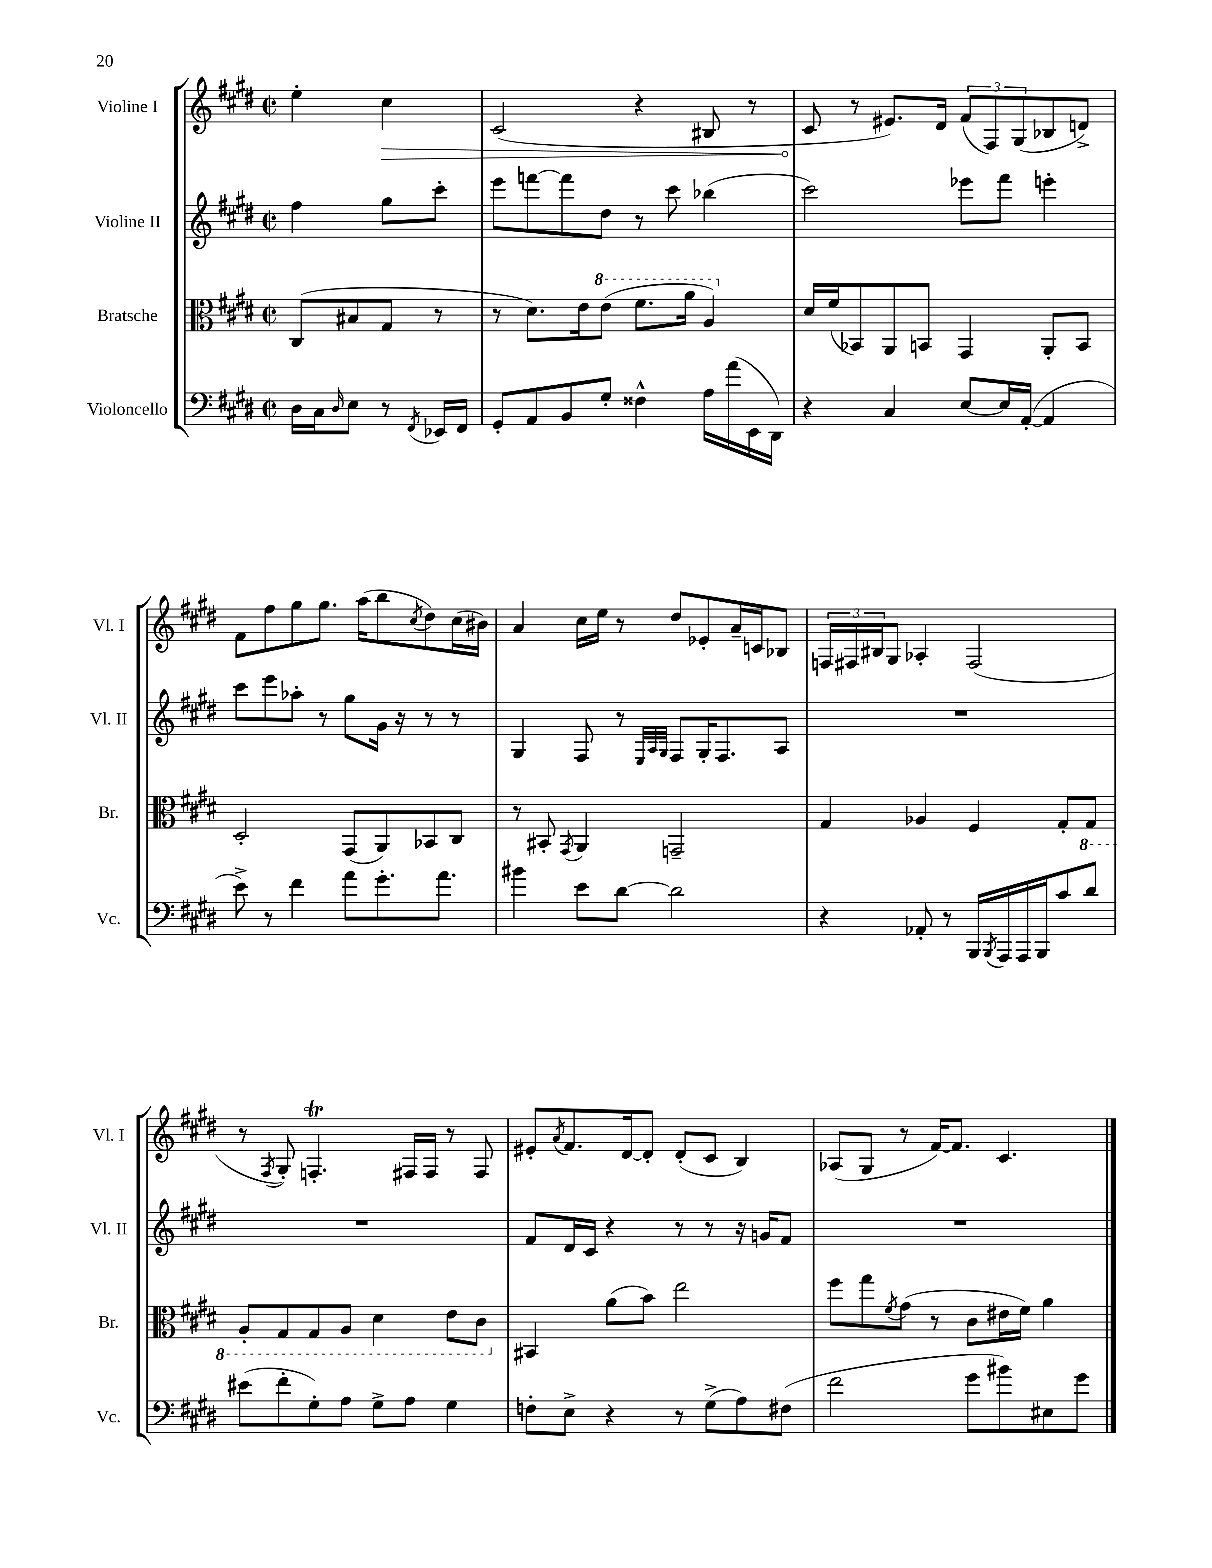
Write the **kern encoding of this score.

**kern	**kern	**kern	**kern	**dynam
*part4	*part3	*part2	*part1	*part1
*staff4	*staff3	*staff2	*staff1	*staff1
*I"Violoncello	*I"Bratsche	*I"Violine II	*I"Violine I	*
*I'Vc.	*I'Br.	*I'Vl. II	*I'Vl. I	*
*clefF4	*clefC3	*clefG2	*clefG2	*
*k[f#c#g#d#]	*k[f#c#g#d#]	*k[f#c#g#d#]	*k[f#c#g#d#]	*
*M2/2	*M2/2	*M2/2	*M2/2	*
*met(c|)	*met(c|)	*met(c|)	*met(c|)	*
=	=	=	=	=
16D#\LL	(8C#/L	4ff#\	4ee'\	.
16C#\J	.	.	.	.
16qqD#/	.	.	.	.
8E\J	8B#X/	.	.	.
!	!	!	!	!LO:HP:b
8r	8G#/J	8gg#\L	4cc#\	>
8qFF#/	.	.	.	.
16EE-X/LL	8r	8ccc#'\J	.	.
16FF#/JJ	.	.	.	.
=1	=1	=1	=1	=1
8GG#'/L	8r	8eee\L	(2c#/	.
8AA/	8.d#\L)	[8fffn\	.	.
8BB/	.	8fff\]	.	.
.	16e\k	.	.	.
*	*8va	*	*	*
8G#'/J	(8ee\J	8dd#\J	.	.
4F##X^^\	8.ff#\L	8r	4r	.
.	.	8ccc#\	.	.
.	16aa\Jk	.	.	.
16A\LL	4a/)	(4bb-X\	8B#X/	.
(16a\	.	.	.	.
16EE\	.	.	8r	.
16DD#\JJ)	.	.	.	.
=2	=2	=2	=2	=2
*	*X8va	*	*	*
4r	16d#/LL	2ccc#\)	8c#/	.
.	(16f#/J	.	.	.
.	8BB-X/)	.	8r	]
4C#/	8AA/	.	8.e#X/L)	.
.	8BBn/J	.	.	.
.	.	.	16d#/Jk	.
[8E/L	4GG#/	8eee-X\L	(12f#/L	.
.	.	.	12F#/)	.
16E/L]	.	8fff#\J	.	.
.	.	.	(12G#/	.
([16AA'/JJ	.	.	.	.
4AA/]	8AA'/L	4eeen'\	8B-X/	.
.	8BB/J	.	8dn^/J)	.
!!LO:LB:g=z
=3	=3	=3	=3	=3
8e^\)	2D#'/	8ccc#\L	8f#\L	.
8r	.	8eee\	8ff#\	.
4f#\	.	8aa-X'\J	8gg#\	.
.	.	8r	8.gg#\J	.
8a\L	(8GG#/L	8gg#\L	.	.
.	.	.	(16aa\KL	.
8.g#'\	8AA/)	16g#\Jk	8bb\	.
.	.	16r	.	.
.	.	.	8qcc#/	.
.	8BB-X/	8r	8dd#\)	.
8.a\J	.	.	.	.
.	8C#/J	8r	(16cc#\L	.
.	.	.	16b#X\JJ)	.
=4	=4	=4	=4	=4
4b#X\	8r	4G#/	4a/	.
.	8BB#X'/	.	.	.
.	8qGG#/	.	.	.
8e\L	4AA/	8F#/	16cc#\LL	.
.	.	.	16ee\JJ	.
[8d#\J	.	8r	8r	.
.	.	32qqE/LLL	.	.
.	.	32qqA/	.	.
.	.	32qqG#/JJJ	.	.
2d#\]	2GGn~/	8F#/L	8dd#/L	.
.	.	16G#'/K	8e-X'/	.
.	.	8.F#/	.	.
.	.	.	16a~/L	.
.	.	.	16cn/J	.
.	.	8A/J	8B-X/J	.
=5	=5	=5	=5	=5
4r	4G#/	1r	24Fn/LL	.
.	.	.	24F#X/	.
.	.	.	24B#X/J	.
.	.	.	8G#/J	.
8AA-X'/	4A-X/	.	4A-X'/	.
8r	.	.	.	.
16BBB/LL	4F#/	.	(2F#/	.
8qBBB/	.	.	.	.
16AAA/	.	.	.	.
16AAA/	.	.	.	.
16BBB/J	.	.	.	.
8c#/	8G#'/L	.	.	.
*	*8ba	*	*	*
8d#/J	8GG#/J	.	.	.
!!LO:LB:g=z
=6	=6	=6	=6	=6
(8e#X\L	8AA'/L	1r	8r	.
.	.	.	8qF#/	.
8f#'\	8GG#/	.	8G#'/)	.
8G#'\)	8GG#/	.	4.FnT'/	.
8A\J	8AA/J	.	.	.
8G#^\L	4D#\	.	.	.
8A\J	.	.	16F#X/LL	.
.	.	.	16F#/JJ	.
4G#\	8E\L	.	8r	.
.	8C#\J	.	8F#/	.
=7	=7	=7	=7	=7
*	*X8ba	*	*	*
8Fn'\L	4BB#X/	8f#/L	8e#X'/L	.
.	.	.	8qa/	.
8E^\J	.	16d#/L	8.f#/	.
.	.	16c#/JJ	.	.
4r	(8a\L	4r	.	.
.	.	.	[16d#/k	.
.	8b\J)	.	8d#'/J]	.
8r	2ee\	8r	(8d#'/L	.
(8G#^\L	.	8r	8c#/J	.
8A\)	.	16r	4B/)	.
.	.	16gn/KL	.	.
(8F#X\J	.	8f#/J	.	.
=8	=8	=8	=8	=8
2f#\	8ff#\L	1r	(8A-X/L	.
.	8gg#\	.	8G#/J	.
.	8qf#/	.	.	.
.	(8g#\J	.	8r	.
.	8r	.	[16f#/KL)	.
.	.	.	8.f#/J]	.
8g#\L	8c#\L	.	.	.
8b#X\)	16e#X\L	.	4.c#/	.
.	16f#\JJ)	.	.	.
8E#X\	4a\	.	.	.
8g#\J	.	.	.	.
==	==	==	==	==
*-	*-	*-	*-	*-
